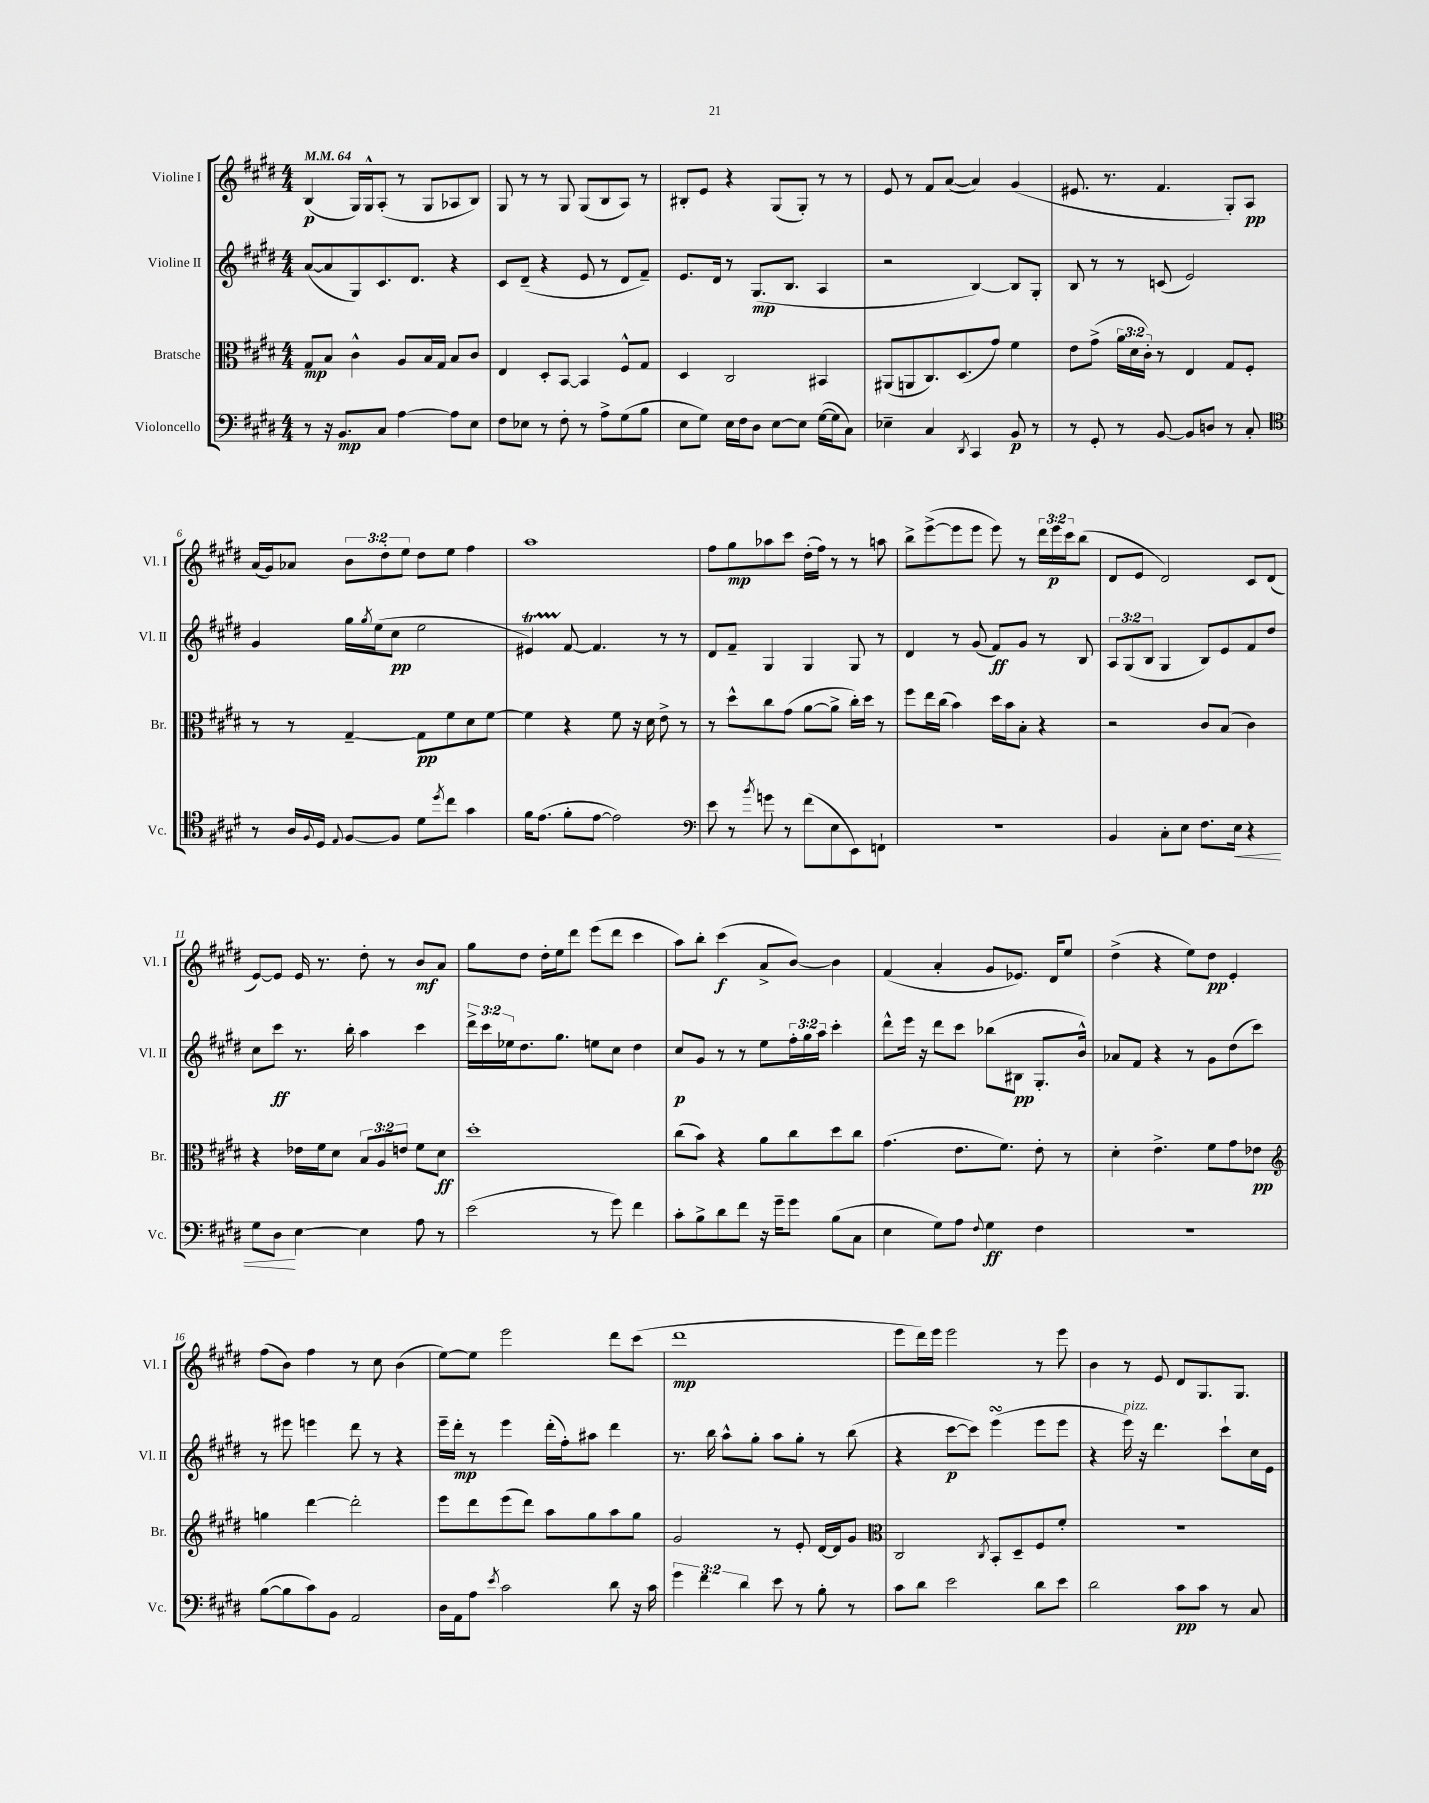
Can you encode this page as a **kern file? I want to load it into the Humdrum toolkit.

**kern	**kern	**kern	**kern
*staff4	*staff3	*staff2	*staff1
*clefF4	*clefC3	*clefG2	*clefG2
*k[f#c#g#d#]	*k[f#c#g#d#]	*k[f#c#g#d#]	*k[f#c#g#d#]
*M4/4	*M4/4	*M4/4	*M4/4
*MM64	*MM64	*MM64	*MM64
8r	8G#/L	([8a/L	(4B/
16r	8B/J	8a/]	.
8.BB/L	.	.	.
.	4c#^^\	8G#/)	16G#/LL)
.	.	.	16G#^^/J
8C#/J	.	8.c#/	(8A'/J
[4A\	8A/L	.	8r
.	.	8.d#/J	.
.	16B/L	.	8G#/L
.	16G#/JJ	.	.
8A\]L	8B/L	4r	8A-/
8E\J	8c#/J	.	8B/J)
=	=	=	=
8F#\L	4E/	8c#/L	8G#/
8E-\J	.	(8d#~/J	8r
8r	8D#'/L	4r	8r
8F#'\	[8BB/J	.	8G#/
8r	4BB/]	8e/	(8G#/L
8A^\L	.	8r	8B/
(8G#\	8F#^^/L	8d#/L	8A/J)
8B\J	8G#/J	8f#~/J)	8r
=	=	=	=
8E\L	4D#/	8.e/L	8B#'/L
8G#\J)	.	.	8e/J
.	.	16d#/Jk	.
16E\LL	2C#/	8r	4r
16F#\J	.	.	.
8D#\J	.	(8.G#/L	.
[8E\L	.	.	(8G#/L
.	.	8.B/J	.
8E\]J	.	.	8G#'/J)
([16G#\LL	4BB#/	4A/	8r
16G#\]J	.	.	.
8C#\J)	.	.	8r
=	=	=	=
4E-~\	(8AA#/L	2r	8e/
.	8AA/	.	8r
4C#/	8.C#/)	.	8f#/L
.	.	.	([8a/J
.	(8.D#/	.	.
8qDD#/	.	.	.
4CC#/	.	[4B/)	4a/])
.	8g#/J)	.	.
8BB/	4f#\	8B/]L	(4g#/
8r	.	8G#'/J	.
=	=	=	=
8r	8e\L	8B/	8.e#/
8GG#'/	(8g#^\J	8r	.
.	.	.	8.r
8r	24a\LL	8r	.
.	24d#\	.	.
.	24c#'\JJ)	.	.
[8BB/	8r	(8c/	4.f#/
8BB/]L	4E/	2e/)	.
8D/J	.	.	.
8r	8G#/L	.	8G#'/L)
8C#'/	8F#'/J	.	8A/J
=	=	=	=
*clefC4	*	*	*
8r	8r	4g#/	(16a/LL
.	.	.	16g#/J)
16A/LL	8r	.	8a-/J
8qqF#/	.	.	.
16D#/JJ	.	.	.
8qqE/	.	.	.
[8F#/L	[4G#~/	16gg#\LL	12b\L
.	.	8qgg#/	.
.	.	(16ee\J	.
.	.	.	12dd#'\
8F#/]J	.	8cc#\J	.
.	.	.	12ee\J
8d#\L	8G#\]L	2ee\	8dd#\L
8qdd#/	.	.	.
8cc#\J	8f#\	.	8ee\J
4g#\	8d#\	.	4ff#\
.	[8f#\J	.	.
=	=	=	=
16f#\LK	4f#\]	4e#/)	1aa
(8.e\J	.	.	.
8f#'\L	4r	[8f#/	.
[8e\J	.	4.f#/]	.
2e\])	8f#\	.	.
.	16r	.	.
.	16d#\	.	.
.	8e^\	8r	.
.	8r	8r	.
=	=	=	=
*clefF4	*	*	*
8e\	8r	8d#/L	8ff#\L
8r	8dd#^^\L	8f#~/J	8gg#\
8qb/	.	.	.
8g\	8cc#\	4G#/	8aa-\
8r	(8g#\J	.	8ccc#\J
(8f#\L	[8a\L	4G#/	(16dd#'\LL
.	.	.	16ff#\JJ)
8E\	8a^\]J	.	8r
8EE\)	16cc#'\LL)	8G#/	8r
.	16dd#\JJ	.	.
8FF`\J	8r	8r	8aa\
=	=	=	=
1r	8ff#\L	4d#/	8bb^\L
.	16ee\L	.	([8eee^\
.	(16cc#\JJ	.	.
.	4b\)	8r	8eee\]
.	.	(8g#/	8eee\J
.	16dd#\LL	8f#/L)	8eee\)
.	16b\J	.	.
.	8B'\J	8g#/J	8r
.	4r	8r	24ddd#\LL
.	.	.	24eee\
.	.	.	24ccc#\J
.	.	8B/	(8bb\J
=	=	=	=
4BB/	2r	12A/L	8d#/L
.	.	(12G#/	.
.	.	.	8e/J
.	.	12B/J	.
8C#'\L	.	4G#/	2d#/)
8E\J	.	.	.
8.F#\L	8c#/L	8B/L)	.
.	(8B/J	8e/	.
16E\Jk	.	.	.
4r	4c#\)	8f#/	8c#/L
.	.	8dd#/J	(8d#/J
=	=	=	=
8G#\L	4r	8cc#\L	[8e/L)
8D#\J	.	8ccc#\J	8e/]J
[4E\	16e-\LL	8.r	16e/
.	16f#\J	.	8.r
.	8d#\J	.	.
.	.	16bb'\	.
4E\]	12B/L	4aa\	8dd#'\
.	12A/	.	.
.	.	.	8r
.	12e/J	.	.
8A\	8f#\L	4ccc#\	8b/L
8r	8d#\J	.	8a/J
=	=	=	=
(2e\	1dd#'	24ddd#^\LL	8gg#\L
.	.	24ccc#\	.
.	.	24ee-\J	.
.	.	8.dd#\	8dd#\J
.	.	.	16dd#'\LL
.	.	8.gg#\J	16ee\J
.	.	.	8ddd#\J
8r	.	8ee\L	(8eee\L
8g#\)	.	8cc#\J	8ddd#\J
4f#\	.	4dd#\	4ccc#\
=	=	=	=
8c#'\L	(8cc#\L	8cc#/L	8aa\L)
8B^\	8b\J)	8g#/J	8bb'\J
8d#\	4r	8r	(4ccc#\
8f#\J	.	8r	.
16r	8a\L	8ee\L	8a^/L
16g#~\LK	.	.	.
8g#\J	8cc#\	24ff#'\L	[8b/J)
.	.	24gg#\	.
.	.	24aa\JJ	.
(8B\L	8dd#\	4ccc#'\	4b\]
8C#\J	8cc#\J	.	.
=	=	=	=
4E\	(4.g#\	8ddd#^^\L	(4f#/
.	.	16eee\Jk	.
.	.	16r	.
8G#\L)	.	8ddd#\L	4a'/
8A\J	8.e\L	8ccc#\J	.
8qqF#/	.	.	.
4G#\	.	(8bb-\L	8g#/L
.	8.f#\J)	.	.
.	.	8B#\J	8.e-/J)
4F#\	8e'\	8.G#'/L	.
.	.	.	16d#/LK
.	8r	.	8ee/J
.	.	16b^^/Jk)	.
=	=	=	=
1r	4d#'\	8a-/L	(4dd#^\
.	.	8f#/J	.
.	4.e^\	4r	4r
.	.	8r	8ee\L)
.	8f#\L	8g#\L	8dd#\J
.	8g#\	(8dd#\	4e'/
.	8e-\J	8ccc#\J)	.
=	=	=	=
*	*clefG2	*	*
([8B\L	4gg\	8r	(8ff#\L
8B\]	.	8eee#\	8b\J)
8c#\)	[4ddd#\	4eee\	4ff#\
8BB\J	.	.	.
2AA/	2ddd#'\]	8ddd#\	8r
.	.	8r	8cc#\
.	.	4r	(4b\
=	=	=	=
16D#\LL	8eee\L	16eee~\LL	[8ee\L)
16AA\J	.	16ddd#'\JJ	.
8A\J	8ddd#\	8r	8ee\]J
8qe/	.	.	.
2c#\	(8eee\	4eee\	2eee\
.	8ddd#\J)	.	.
.	8aa\L	(16ddd#'\LL	.
.	.	16ff#'\J)	.
.	8gg#\	8aa#\J	.
8d#\	8aa\	4ddd#\	8ddd#\L
16r	8gg#\J	.	(8ccc#\J
16c#\	.	.	.
=	=	=	=
6g#\	2g#/	8.r	1ddd#
6f#\	.	.	.
.	.	16bb\	.
.	.	8aa^^\L	.
6d#\	.	.	.
.	.	8gg#'\J	.
8e\	8r	8aa\L	.
8r	8e'/	8gg#'\J	.
8B'\	[16d#/LL	8r	.
.	16d#/]J	.	.
8r	8g#/J	(8bb\	.
=	=	=	=
*	*clefC3	*	*
8c#\L	2C#/	4r	8eee\L
8d#\J	.	.	16ddd#\L)
.	.	.	16eee\JJ
2e\	.	[8ccc#\L	2eee\
.	.	8ccc#\]J)	.
.	8qC#/	.	.
.	8BB'/L	(4eee\	.
.	8D#~/	.	.
8d#\L	8F#/	8eee\L	8r
8e\J	8f#'/J	8eee\J	8eee\
=	=	=	=
2d#\	1r	4r	4b\
.	.	16eee\)	8r
.	.	16r	.
.	.	4.ddd#\	8e/
8c#\L	.	.	8d#/L
8c#\J	.	.	8.G#/
8r	.	8ccc#`\L	.
.	.	.	8.G#/J
8C#/	.	16cc#\L	.
.	.	16e\JJ	.
==	==	==	==
*-	*-	*-	*-
